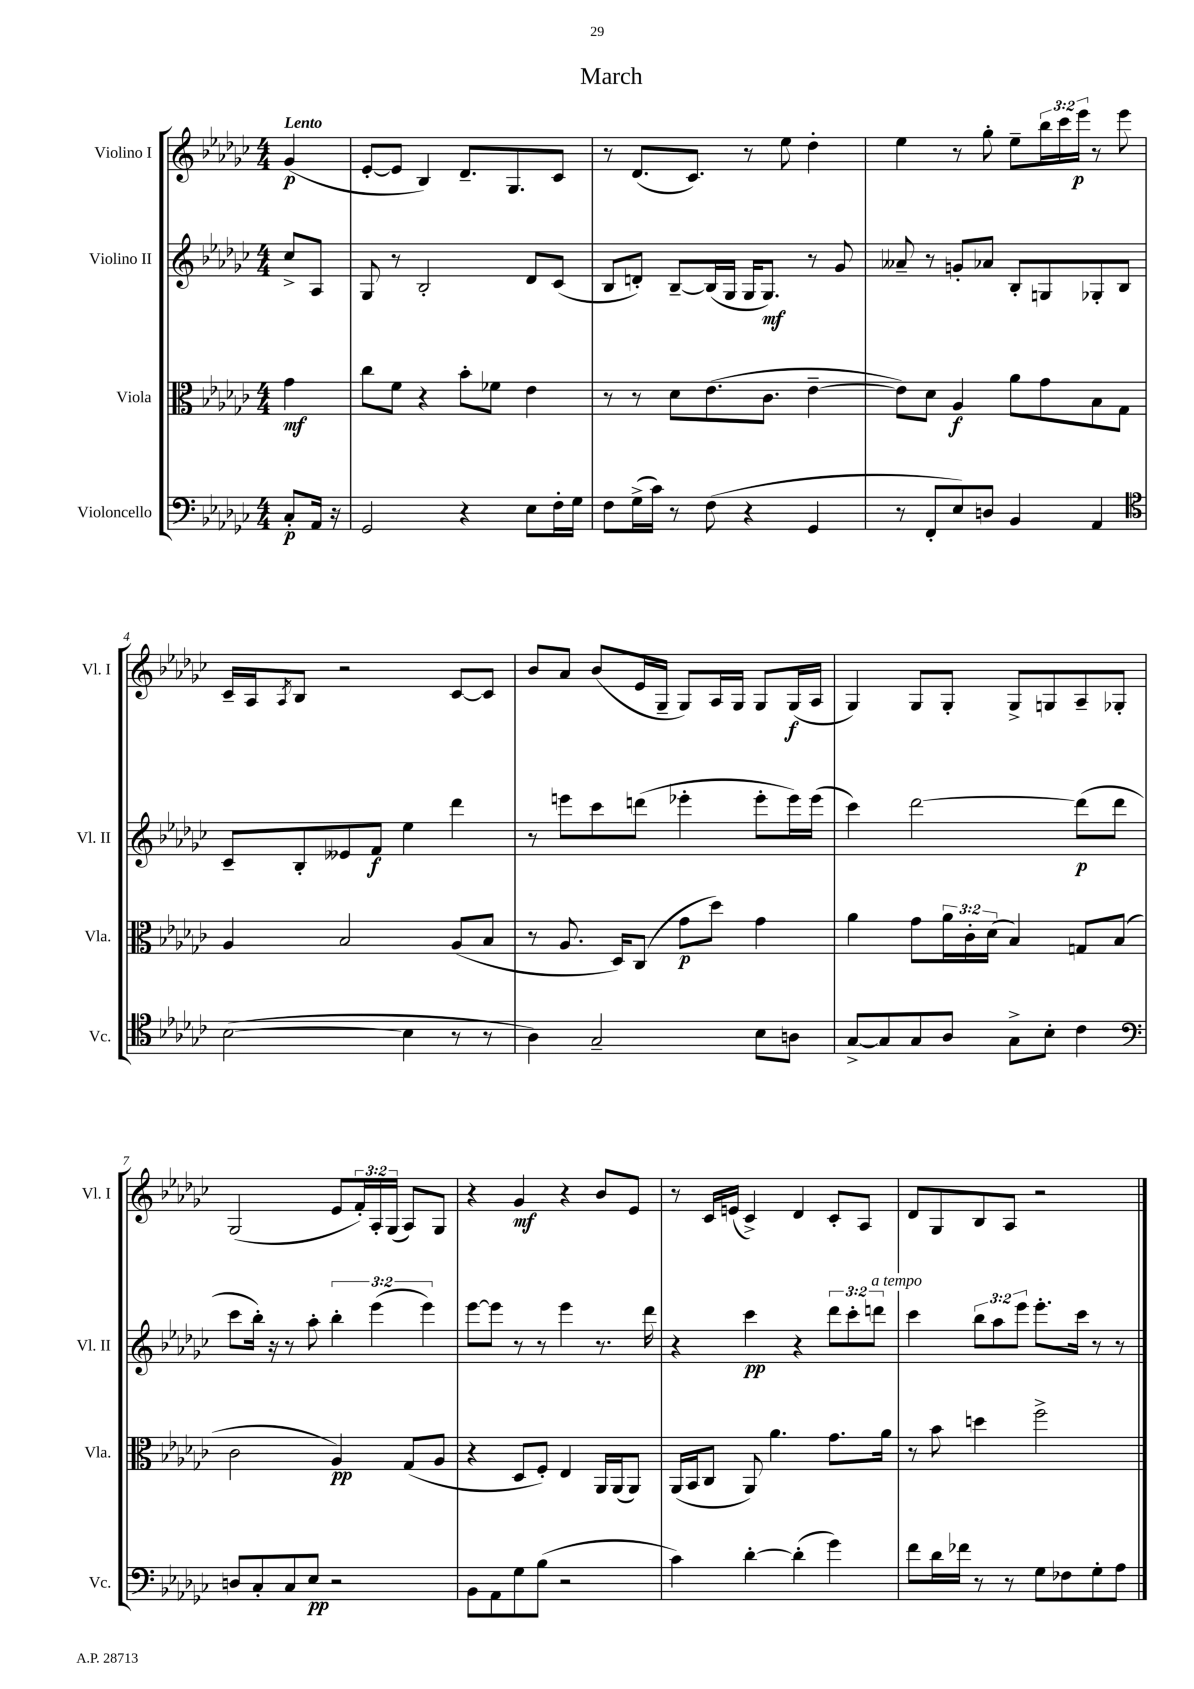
\header { title = "March" }
<<
\new StaffGroup <<
\new Staff = "s0" \with { instrumentName = "Violino I" shortInstrumentName = "Vl. I" } {
    \clef treble \key ges \major \numericTimeSignature \time 4/4 \override Staff.TupletNumber.text = #tuplet-number::calc-fraction-text \partial 4 \tempo "Lento"
    ges'4\p( |
    ees'8~-. ees'8 bes4) des'8.-- ges8. ces'8 |
    r8 des'8.( ces'8.) r8 ees''8 des''4-. |
    ees''4 r8 ges''8-. ees''8-- \tuplet 3/2 { bes''16 ces'''16 ees'''16\p } r8 ees'''8 |
    ces'16-- aes16 \acciaccatura { aes8 } bes8 r2 ces'8~ ces'8 |
    bes'8 aes'8 bes'8( ees'16 ges16-- ges8) aes16 ges16 ges8 ges16\f( aes16 |
    ges4) ges8 ges8-. ges8-> g8 aes8-- ges8-. |
    ges2( ees'8 \tuplet 3/2 { f'16-.) aes16-. ges16( } aes8) ges8 |
    r4 ges'4\mf r4 bes'8 ees'8 |
    r8 ces'16 e'16( ces'4->) des'4 ces'8-. aes8 |
    des'8 ges8 bes8 aes8 r2 \bar "|." |
}
\new Staff = "s1" \with { instrumentName = "Violino II" shortInstrumentName = "Vl. II" } {
    \clef treble \key ges \major \numericTimeSignature \time 4/4 \override Staff.TupletNumber.text = #tuplet-number::calc-fraction-text \partial 4
    ces''8-> aes8 |
    ges8 r8 bes2-. des'8 ces'8( |
    bes8 d'8-.) bes8~-- bes16( ges16 ges16 ges8.\mf) r8 ges'8 |
    aeses'8-- r8 g'8-. aes'8 bes8-. g8 ges8-. bes8 |
    ces'8-- bes8-. eeses'8 f'8\f ees''4 des'''4 |
    r8 e'''8 ces'''8 d'''8( ees'''4-. ees'''8-. ees'''16) ees'''16( |
    ces'''4) des'''2~ des'''8\p( des'''8 |
    ces'''8 bes''16-.) r16 r8 aes''8-. \tuplet 3/2 { bes''4-. ees'''4( ees'''4) } |
    ees'''8~ ees'''8 r8 r8 ees'''4 r8. des'''16 |
    r4 ces'''4\pp r4 \tuplet 3/2 { des'''8 ces'''8-. d'''8^\markup { \italic "a tempo" } } |
    ces'''4 \tuplet 3/2 { bes''8 aes''8 ees'''8 } ees'''8.-. ces'''16 r8 r8 \bar "|." |
}
\new Staff = "s2" \with { instrumentName = "Viola" shortInstrumentName = "Vla." } {
    \clef alto \key ges \major \numericTimeSignature \time 4/4 \override Staff.TupletNumber.text = #tuplet-number::calc-fraction-text \partial 4
    ges'4\mf |
    ces''8 f'8 r4 bes'8-. fes'8 ees'4 |
    r8 r8 des'8 ees'8.( ces'8. ees'4~-- |
    ees'8) des'8 aes4\f aes'8 ges'8 bes8 ges8 |
    aes4 bes2 aes8( bes8 |
    r8 aes8. des16) ces8( ges'8\p des''8) ges'4 |
    aes'4 ges'8 \tuplet 3/2 { aes'16 ces'16-. des'16( } bes4) g8 bes8( |
    ces'2 aes4\pp) ges8( aes8 |
    r4 des8 f8-.) ees4 aes,16 aes,16( aes,8) |
    aes,16( bes,16 ces8 aes,8) aes'4. ges'8. aes'16 |
    r8 bes'8 d''4 f''2-> \bar "|." |
}
\new Staff = "s3" \with { instrumentName = "Violoncello" shortInstrumentName = "Vc." } {
    \clef bass \key ges \major \numericTimeSignature \time 4/4 \partial 4
    ces8-.\p aes,16 r16 |
    ges,2 r4 ees8 f16-. ges16 |
    f8 ges16->( ces'16) r8 f8( r4 ges,4 |
    r8 f,8-. ees8) d8 bes,4 aes,4 |
    \clef tenor bes2~( bes4 r8 r8 |
    aes4) ges2-- bes8 a8 |
    ges8~-> ges8 ges8 aes8 ges8-> bes8-. ces'4 |
    \clef bass d8 ces8-. ces8 ees8\pp r2 |
    bes,8 aes,8 ges8 bes8( r2 |
    ces'4) des'4~-. des'4-.( ges'4) |
    f'8 des'16 fes'16 r8 r8 ges8 fes8 ges8-. aes8 \bar "|." |
}
>>
>>
